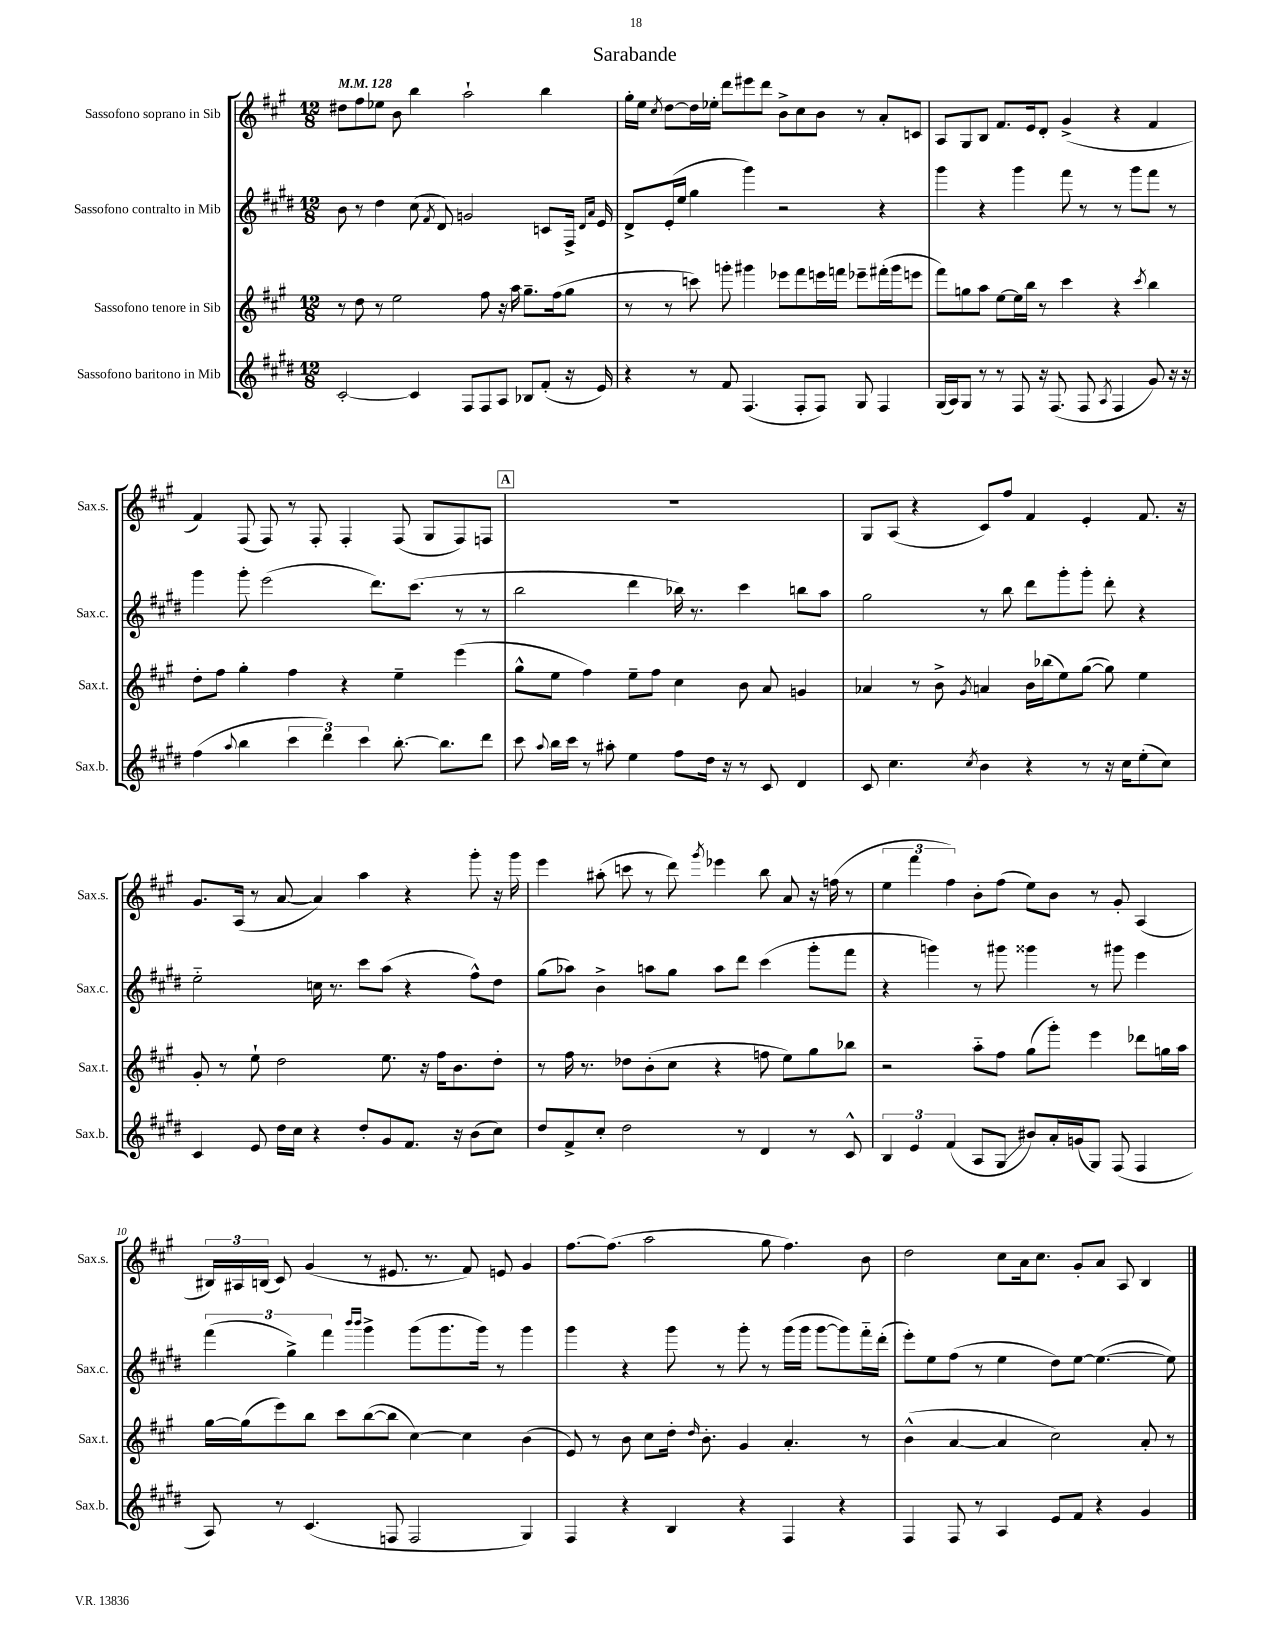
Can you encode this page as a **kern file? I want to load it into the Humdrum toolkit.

**kern	**kern	**kern	**kern
*staff4	*staff3	*staff2	*staff1
*clefG2	*clefG2	*clefG2	*clefG2
*k[f#c#g#d#]	*k[f#c#g#]	*k[f#c#g#d#]	*k[f#c#g#]
*M12/8	*M12/8	*M12/8	*M12/8
*MM128	*MM128	*MM128	*MM128
[2c#'	8r	8b	8dd#
.	8dd	8r	8ff#
.	8r	4dd#	8ee-
.	2ee	.	8b
4c#]	.	(8cc#	4bb
.	.	8qf#	.
.	.	8d#)	.
8F#	.	2g	2aa`
8F#	8ff#	.	.
8A	16r	.	.
.	16aa	.	.
8B-	8.gg#~	.	.
(8f#'	.	8c	4bb
.	(16ff#	.	.
16r	8gg#	16F#^	.
.	.	16qqd#	.
.	.	16qqa	.
16e)	.	16e	.
=	=	=	=
4r	8r	8d#^	16gg#'
.	.	.	16ee
.	.	.	8qcc#
.	8r	(16e'	[8dd
.	.	16ee	.
8r	8ccc)	4gg#	16dd]
.	.	.	16ee-'
8f#	8ggg'	.	8ddd
(4.F#	4ggg#	4ggg#)	8eee#
.	.	.	8ddd
.	8eee-	2r	8b^
8F#'	8fff#	.	8cc#
8F#)	16eee	.	8b
.	16fff	.	.
8G#	8eee-~	.	8r
4F#	(16fff#'	4r	8a'
.	16ggg#	.	.
.	8eee	.	8c
=	=	=	=
(16G#	8fff#)	4ggg#	8A
16A)	.	.	.
8G#	8gg	.	8G#
8r	8aa	4r	8B
8r	[8ee	.	8.f#
8F#	16ee]	4ggg#	.
.	16bb	.	16e
16r	8r	.	8d'
(8.F#	.	.	.
.	4ccc#	8fff#	(4g#^
8F#	.	8r	.
8qA	.	.	.
4F#	4r	8r	4r
.	.	8ggg#	.
.	8qccc#	.	.
8g#)	4bb	8fff#	4f#
16r	.	8r	.
16r	.	.	.
=	=	=	=
(4ff#	8dd'	4ggg#	4f#)
.	8ff#	.	.
8qqaa	.	.	.
4bb	4gg#'	8ggg#'	(8F#
.	.	(2eee	8F#)
6ccc#	4ff#	.	8r
.	.	.	8F#'
6ddd#)	.	.	.
.	4r	.	4F#'
6ccc#	.	.	.
.	.	8.ddd#)	.
[8.bb'	4ee~	.	(8F#
.	.	(8.ccc#	.
.	.	.	8G#
8.bb]	.	.	.
.	(4eee	8r	8F#)
8ddd#	.	8r	8F
=	=	=	=
8ccc#	8gg#^^	2bb	1.r
8qqaa	.	.	.
16bb	8ee	.	.
16ccc#	.	.	.
8r	4ff#)	.	.
8aa#'	.	.	.
4ee	8ee~	4ddd#	.
.	8ff#	.	.
8ff#	4cc#	16bb-)	.
.	.	8.r	.
16dd#	.	.	.
16r	.	.	.
8r	8b	4ccc#	.
8c#	8a	.	.
4d#	4g	8bb	.
.	.	8aa	.
=	=	=	=
8c#	4a-	2gg#	8G#
4.cc#	.	.	(8A
.	8r	.	4r
.	8b^	.	.
8qcc#	8qg#	.	.
4b	4a	8r	8c#)
.	.	8bb	8ff#
4r	16b	8ddd#	4f#
.	(16bb-	.	.
.	8ee)	8ggg#'	.
8r	([8gg#	8ggg#'	4e'
16r	8gg#])	8ddd#'	.
16cc#	.	.	.
(8ee'	4ee	4r	8.f#
8cc#)	.	.	.
.	.	.	16r
=	=	=	=
4c#	8g#'	2ee'~	8.g#
.	8r	.	.
.	.	.	(16A
8e	8ee`	.	8r
16dd#	2dd	.	[8a
16cc#	.	.	.
4r	.	16cc	4a])
.	.	8.r	.
8dd#'	.	8ccc#	4aa
8g#	8.ee	(8aa	.
8.f#	.	4r	4r
.	16r	.	.
.	16ff#	.	.
16r	8.b	.	.
(8b	.	8ff#^^)	8ggg#'
8cc#)	8dd'	8dd#	16r
.	.	.	16ggg#
=	=	=	=
8dd#	8r	(8gg#	4eee
8f#^	16ff#	8aa-)	.
.	8.r	.	.
8cc#'	.	4b^	(8aa#'
2dd#	8dd-	.	8ccc
.	(8b'	8aa	8r
.	8cc#	8gg#	8ddd)
.	.	.	8qggg#
.	4r	8aa	4eee-
8r	.	8ddd#	.
4d#	8ff	(4ccc#	8bb
.	8ee)	.	8a
8r	8gg#	8ggg#'	16r
.	.	.	(16ff
8c#^^	8bb-	8fff#	8r
=	=	=	=
6B	2r	4r	6ee
6e	.	.	6fff#
.	.	4ggg)	.
(6f#	.	.	6ff#)
8A	8aa'~	8r	8b'
8G#	8ff#	8ggg#	(8ff#
8b#)	(8gg#	4ggg##	8ee)
16a'	8ggg#')	.	8b
(16g	.	.	.
8G#)	4eee	8r	8r
(8F#	.	8ggg#	8g#'
4F#	8ddd-	4eee	(4A
.	16gg	.	.
.	16aa	.	.
=	=	=	=
8A)	[16gg#	(6fff#	24B#)
.	.	.	24A#
.	(16gg#]	.	.
.	.	.	(24B
8r	8eee)	.	8c#)
.	.	6gg#^)	.
(4.c#	8bb	.	(4g#
.	.	6fff#	.
.	8ccc#	.	.
.	.	16qqbbb	.
.	.	16qqbbb	.
.	([8bb	4ggg#^	8r
8F	8bb]	.	8.e#
2F	[4cc#)	(8ggg#	.
.	.	.	8.r
.	.	8.ggg#	.
.	4cc#]	.	8f#)
.	.	16ggg#)	.
.	.	8r	8e
4G#)	(4b	4ggg#	4g#
=	=	=	=
4F#	8e)	4ggg#	[8.ff#
.	8r	.	.
.	.	.	(8.ff#]
4r	8b	4r	.
.	8cc#	.	2aa
4B	16dd'	8ggg#	.
.	16qqdd	.	.
.	8.b'	.	.
.	.	8r	.
4r	4g#	8ggg#'	.
.	.	8r	8gg#
4F#	4.a'	(16ggg#	4.ff#)
.	.	16ggg#	.
.	.	[8ggg#	.
4r	.	8ggg#])	.
.	8r	16fff#'~	8b
.	.	(16ddd#'	.
=	=	=	=
4F#	(4b^^	8eee')	2dd
.	.	8ee	.
8F#	[4a	(8ff#	.
8r	.	8r	.
4A	4a]	4ee	8cc#
.	.	.	16a
.	.	.	8.cc#
8e	2cc#)	8dd#)	.
8f#	.	[8ee	8g#'
4r	.	(4.ee_	8a
.	.	.	8A
4g#	8a'	.	4B
.	8r	8ee])	.
==	==	==	==
*-	*-	*-	*-
